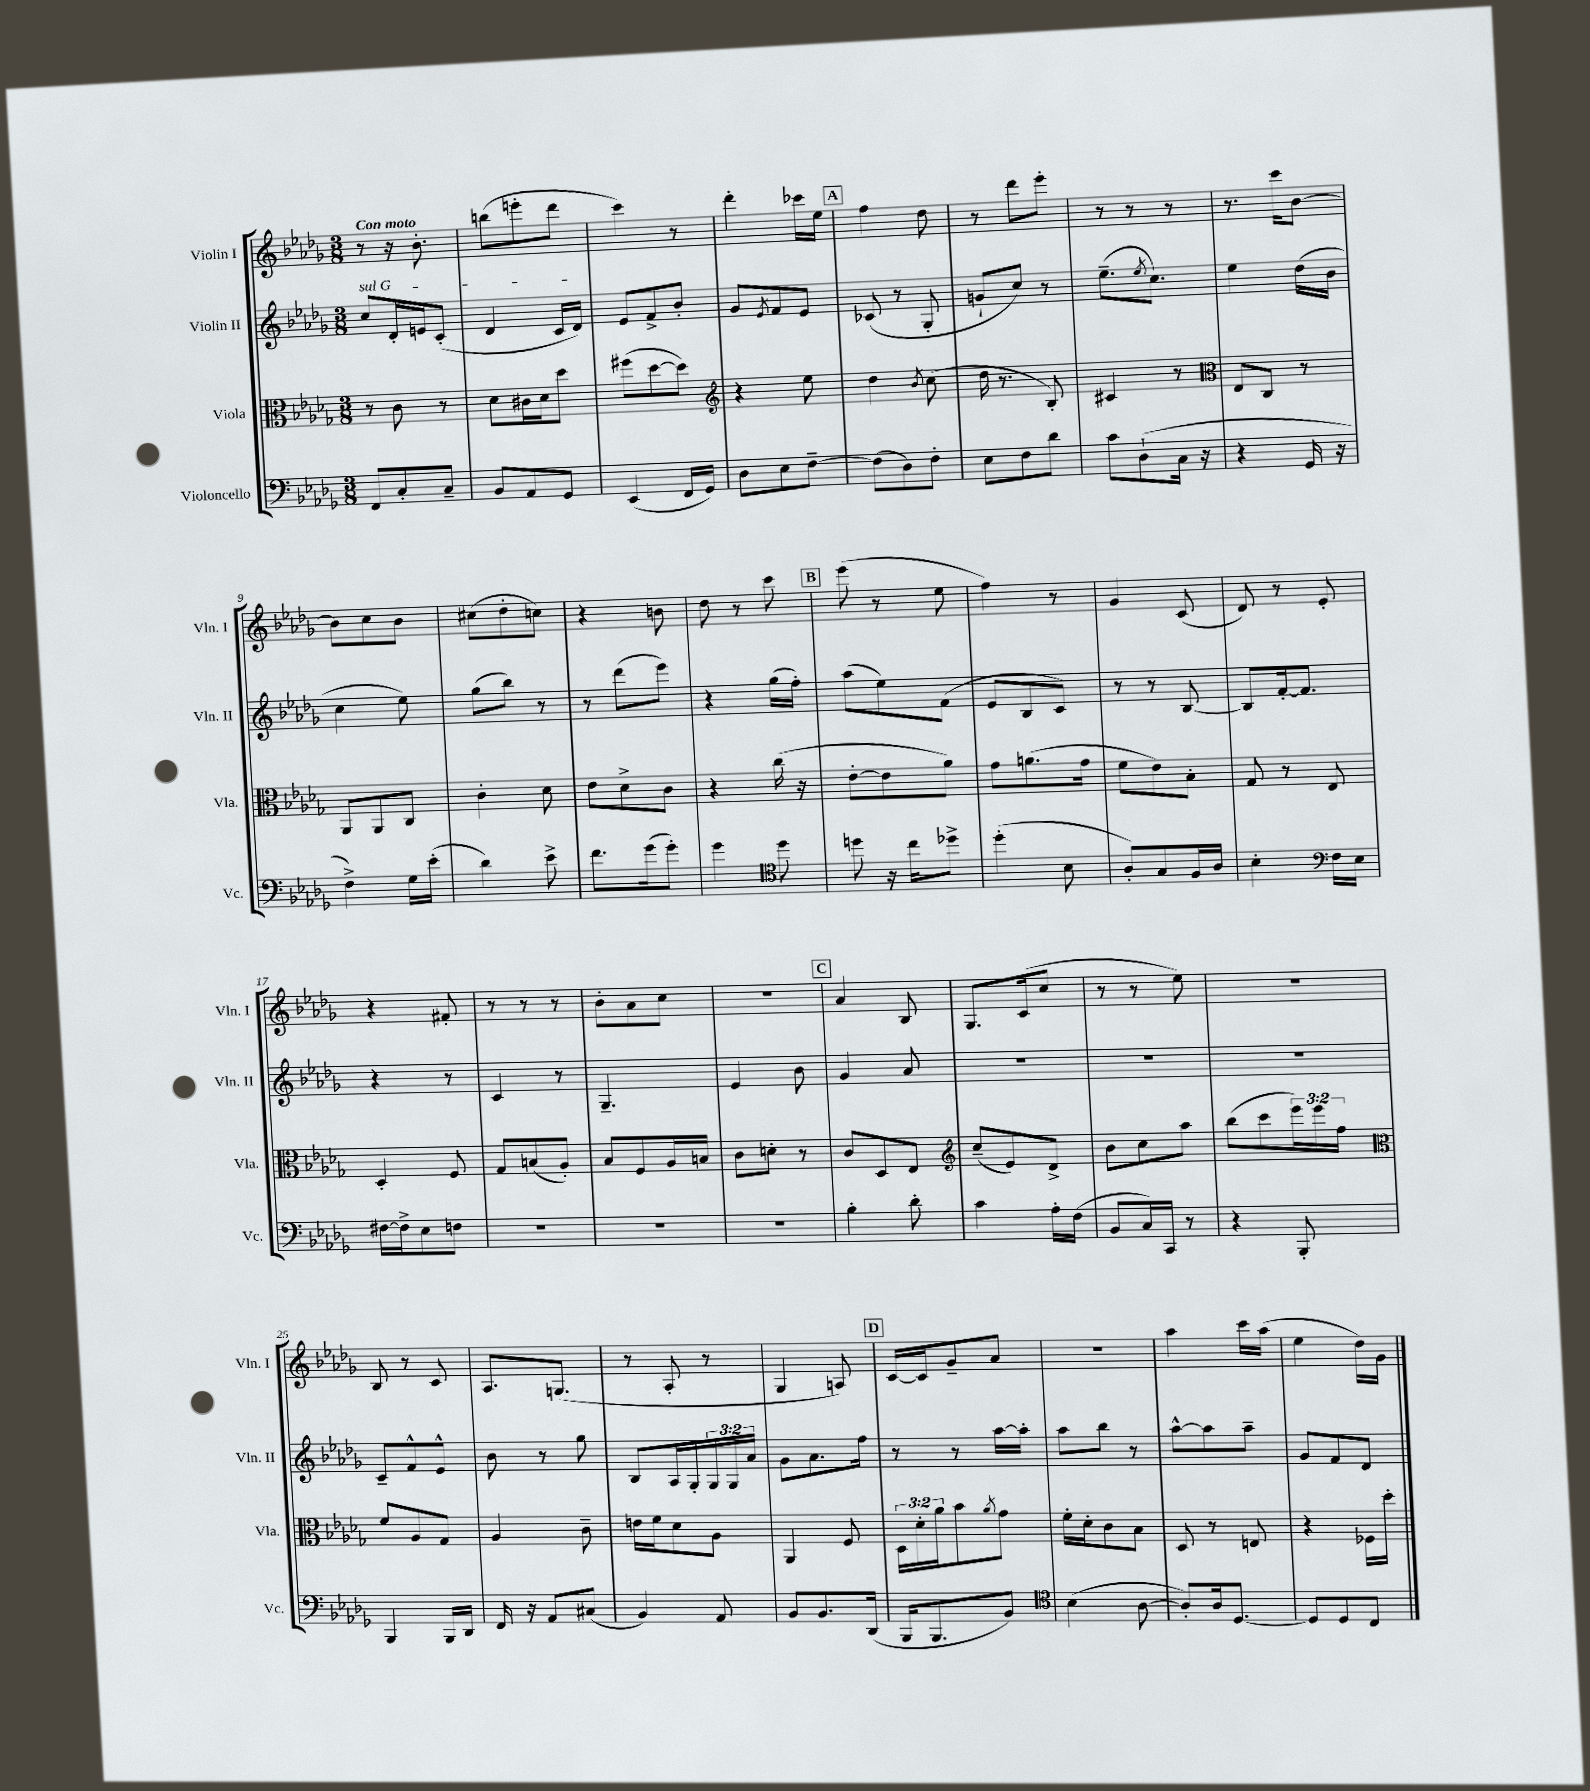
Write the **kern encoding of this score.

**kern	**kern	**kern	**kern
*staff4	*staff3	*staff2	*staff1
*clefF4	*clefC3	*clefG2	*clefG2
*k[b-e-a-d-g-]	*k[b-e-a-d-g-]	*k[b-e-a-d-g-]	*k[b-e-a-d-g-]
*M3/8	*M3/8	*M3/8	*M3/8
8FF/L	8r	8cc/L	8r
8C'/	8c\	16d-'/L	16r
.	.	16e/J	8.b-'\
8C~/J	8r	(8c'/J	.
=	=	=	=
8BB-/L	8d-\L	4d-/	(8bb\L
8AA-/	16c#\L	.	8eee'\
.	16d-\J	.	.
8GG-/J	8dd-\J	16c/LL	8ddd-\J
.	.	16d-/JJ)	.
=	=	=	=
(4EE-/	(8ff#\L	8e-/L	4ccc\)
.	[8dd-\	8f^/	.
16FF/LL	8dd-\]J)	8b-'/J	8r
16GG-/JJ)	.	.	.
=	=	=	=
*	*clefG2	*	*
8D-\L	4r	8g-/L	4ddd-'\
.	.	8qe-/	.
8E-\	.	8f/	.
[8F~\J	8ee-\	8e-/J	16ccc-\LL
.	.	.	16ee-\JJ
=	=	=	=
(8F\]L	4dd-\	(8c-/	4ff\
8D-\)	.	8r	.
.	8qb-/	.	.
8F'\J	(8cc\	8G-'/	8dd-\
=	=	=	=
8E-\L	16dd-\	8g`/L	8r
.	8.r	.	.
8F\	.	8cc/J)	8ddd-\L
8d-\J	8B-'/)	8r	8eee-'\J
=	=	=	=
8c\L	4c#/	(8.ee-~\L	8r
(8D-`\	.	.	8r
.	.	8qee-/	.
.	.	8.cc\J)	.
16C\Jk	8r	.	8r
16r	.	.	.
=	=	=	=
*	*clefC3	*	*
4r	8E-/L	4ee-\	8.r
.	8C/J	.	.
.	.	.	16ccc\LK
16GG-/	8r	(16dd-\LL	[8b-\J
16r	.	16b-\JJ	.
=	=	=	=
4F^\)	8AA-/L	4cc\	8b-\]L
.	8AA-/	.	8cc\
16G-\LL	8C/J	8ee-\)	8b-\J
(16e-'\JJ	.	.	.
=	=	=	=
4d-\)	4c'\	(8gg-\L	(8cc#\L
.	.	8bb-\J)	8dd-'\
8e-^\	8d-\	8r	8cc\J)
=	=	=	=
8.f\L	8e-\L	8r	4r
.	8d-^\	(8ddd-\L	.
(16g-\k	.	.	.
8g-'\J)	8c\J	8eee-\J)	8b\
=	=	=	=
4g-\	4r	4r	8dd-\
.	.	.	8r
*clefC4	*	*	*
8dd-\	(16cc\	(16gg-\LL	8ccc\
.	16r	16ff'\JJ)	.
=	=	=	=
8dd\	[8e-'\L	(8aa-\L	(8eee-\
16r	8e-\]	8ee-\)	8r
16cc\LK	.	.	.
8dd-^\J	8a-\J)	(8f\J	8ee-\
=	=	=	=
(4dd-'\	8g-\L	8e-/L	4ff\)
.	(8.a\	8B-/	.
8B-\	.	8c/J)	8r
.	16g-\Jk	.	.
=	=	=	=
8A-'/L)	8f\L	8r	4g-/
8G-/	8e-\)	8r	.
16F/L	8B-'\J	[8B-/	(8c/
16A-/JJ	.	.	.
=	=	=	=
4B-'\	8G-/	8B-/]L	8d-/)
.	8r	[16f'/k	8r
.	.	8.f/]J	.
*clefF4	*	*	*
16F\LL	8E-/	.	8e-'/
16E-\JJ	.	.	.
=	=	=	=
[16F#\LL	4D-'/	4r	4r
16F#^\]J	.	.	.
8E-\	.	.	.
8F\J	8F/	8r	8f#'/
=	=	=	=
4.r	8G-/L	4c/	8r
.	(8B/	.	8r
.	8A-'/J)	8r	8r
=	=	=	=
4.r	8B-/L	4.G-~/	8b-'\L
.	8F/	.	8a-\
.	16A-/L	.	8cc\J
.	16B/JJ	.	.
=	=	=	=
4.r	8c\L	4e-/	4.r
.	8d'\J	.	.
.	8r	8b-\	.
=	=	=	=
4B-'\	8c/L	4g-/	4a-/
.	8D-/	.	.
8d-'\	8E-/J	8a-/	8B-/
=	=	=	=
*	*clefG2	*	*
4c\	(8cc~/L	4.r	8.G-/L
.	8e-/)	.	.
.	.	.	(16c/k
16A-'\LL	8d-^/J	.	8cc/J
(16F\JJ	.	.	.
=	=	=	=
8BB-/L	8b-\L	4.r	8r
16C/L)	8cc\	.	8r
16CC/JJ	.	.	.
8r	8aa-\J	.	8ee-\)
=	=	=	=
4r	(8bb-\L	4.r	4.r
.	8ccc\	.	.
8BBB-'/	24eee-\L)	.	.
.	24eee-\	.	.
.	24ff\JJ	.	.
=	=	=	=
*	*clefC3	*	*
4BBB-/	8f/L	8c~/L	8B-/
.	8A-/	8f^^/	8r
16BBB-/LL	8G-/J	8e-^^/J	8c/
16DD-/JJ	.	.	.
=	=	=	=
16FF/	4A-/	8b-\	8.A-/L
16r	.	.	.
8AA-/L	.	8r	.
.	.	.	(8.G/J
(8C#/J	8c~\	8gg-\	.
=	=	=	=
4BB-/)	16e\LL	8B-/L	8r
.	16f\J	.	.
.	8d-\	16A-/L	8A-'/
.	.	16G-'/	.
8AA-/	8A-\J	24G-/	8r
.	.	24G-/	.
.	.	24a-/JJ	.
=	=	=	=
8BB-/L	4AA-/	8g-\L	4G-/
8.BB-/	.	8.a-\	.
.	8F/	.	8A/)
(16DD-/Jk	.	16ff\Jk	.
=	=	=	=
16BBB-/LK	24D-\LL	8r	[16c/LL
.	24d-'\	.	.
8.BBB-/	.	.	16c/]J
.	24a-\J	.	.
.	8b-\	8r	8g-~/
.	8qa-/	.	.
8BB-/J)	8g-\J	[16aa-\LL	8a-/J
.	.	16aa-'\]JJ	.
=	=	=	=
*clefC4	*	*	*
(4B-\	16f'\LL	8aa-\L	4.r
.	16d-'\J	.	.
.	8c\	8bb-\J	.
[8A-\	8B-\J	8r	.
=	=	=	=
8A-'/]L)	8D-/	[8aa-^^\L	4aa-\
16A-/k	8r	8aa-\]	.
[8.D-/J	.	.	.
.	8E/	8aa-~\J	16ccc\LL
.	.	.	(16aa-\JJ
=	=	=	=
8D-/]L	4r	8g-/L	4ee-\
8D-/	.	8f/	.
8C/J	16F-\LL	8d-/J	16dd-\LL)
.	16dd-'\JJ	.	16g-\JJ
==	==	==	==
*-	*-	*-	*-
